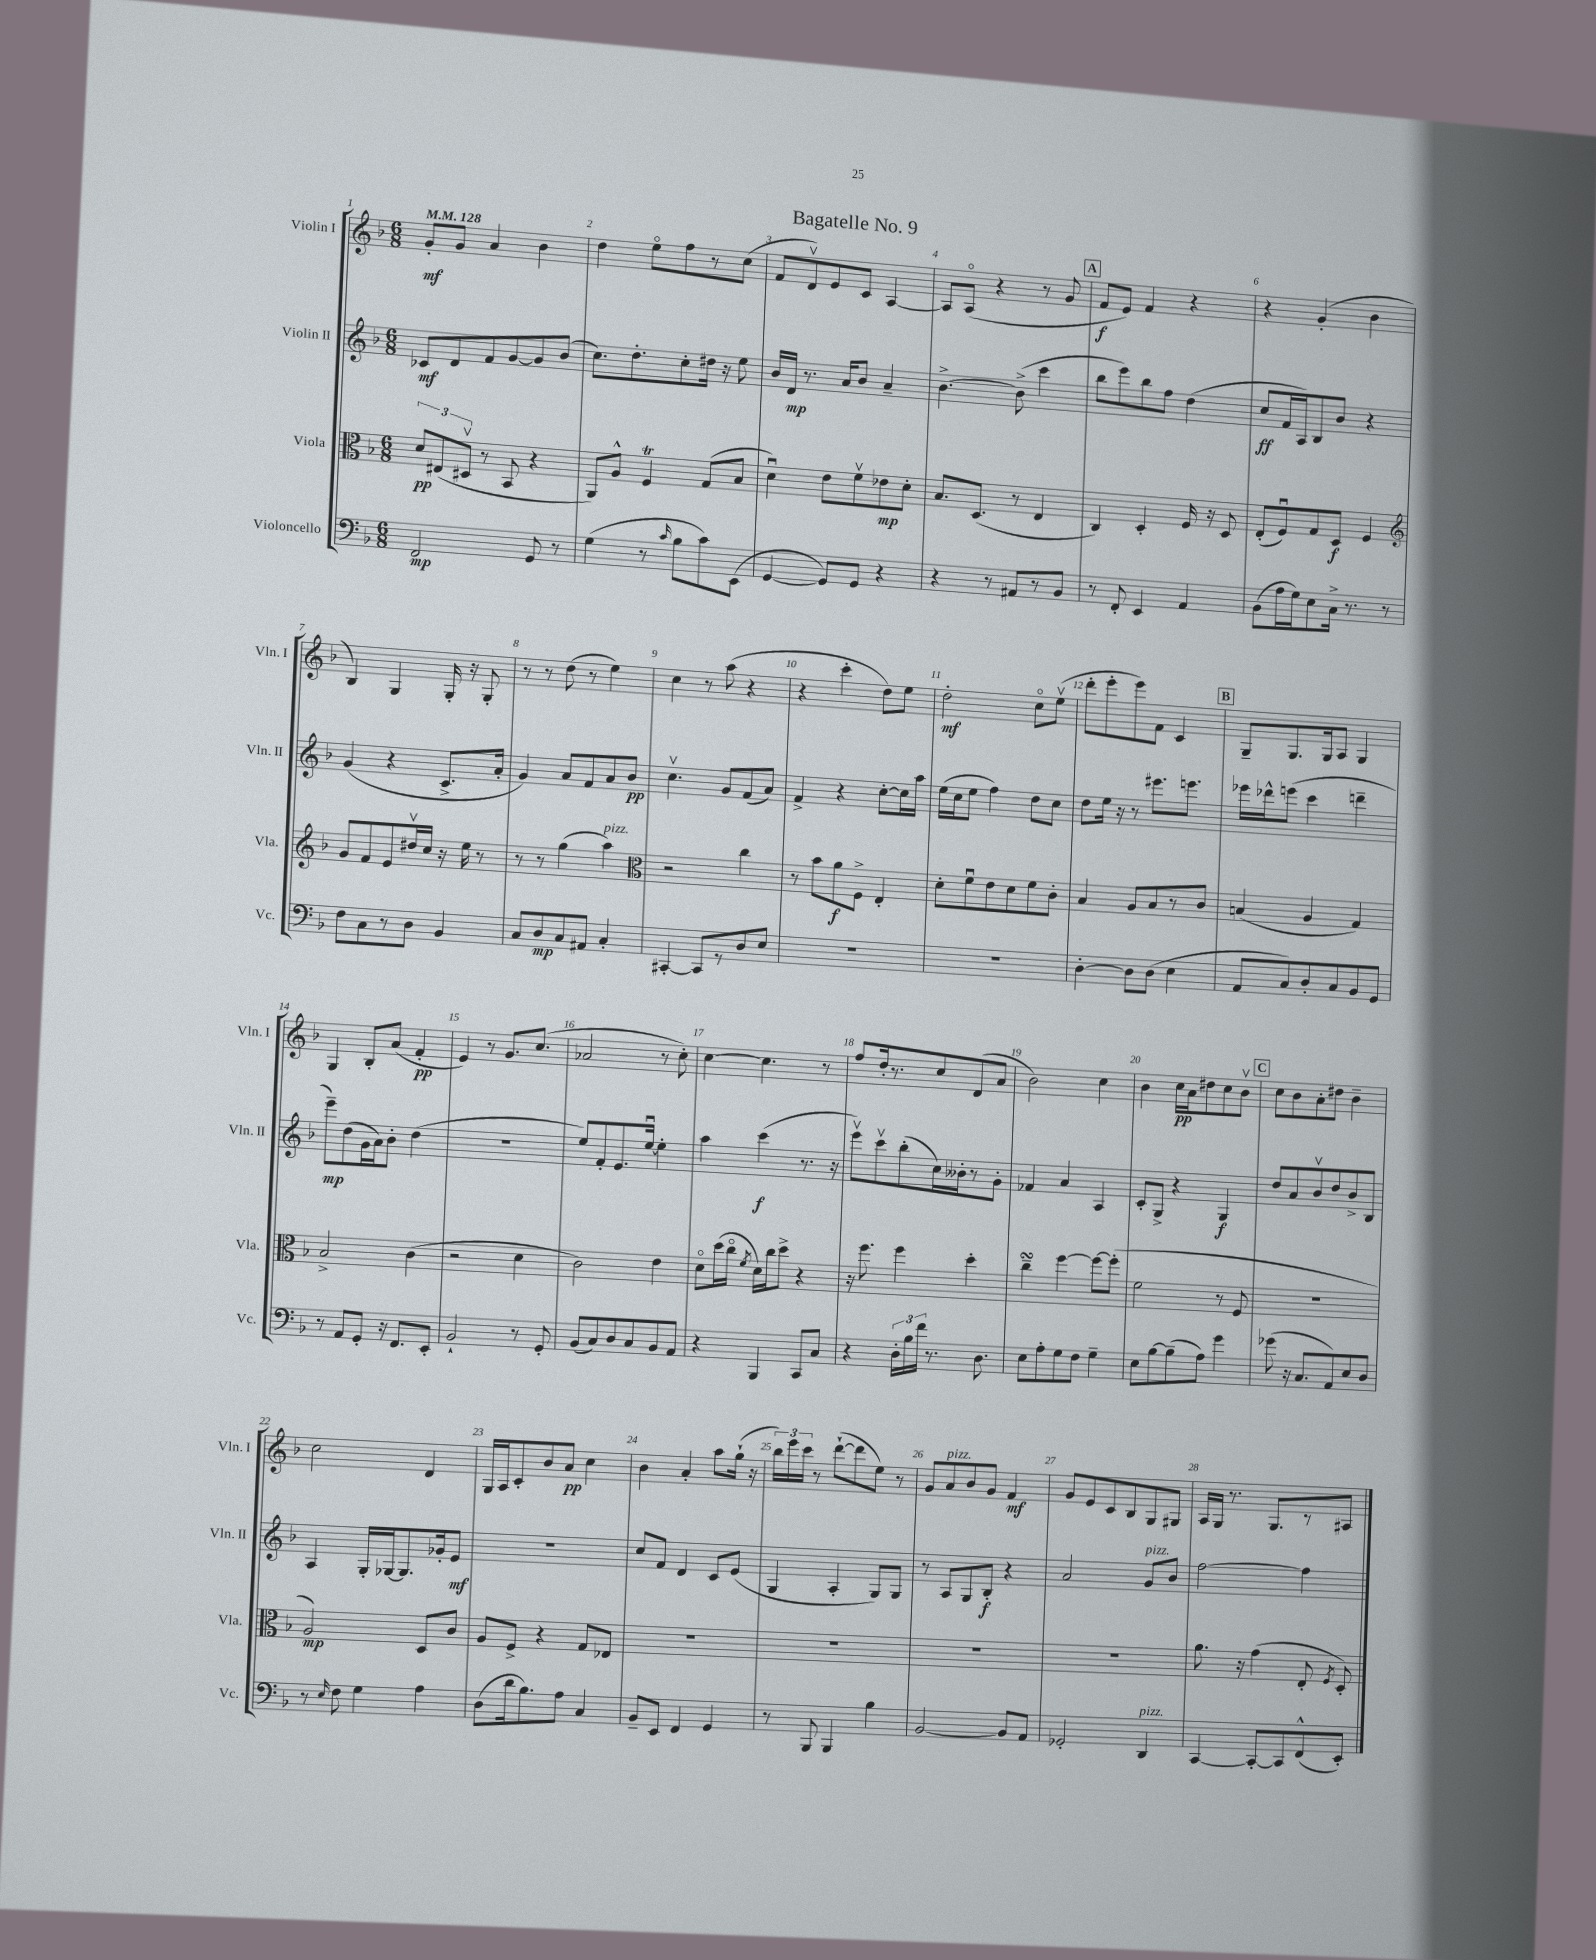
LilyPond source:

\header { title = "Bagatelle No. 9" }
<<
\new StaffGroup <<
\new Staff = "s0" \with { instrumentName = "Violin I" shortInstrumentName = "Vln. I" } {
    \clef treble \key f \major \numericTimeSignature \time 6/8 \tempo 4 = 128
    \autoBeamOff g'8[-.\mf g'8] a'4 bes'4 |
    d''4 e''8[\flageolet f''8 r8 c''8]( |
    f'8[ d'8\upbow) e'8 c'8] a4~ |
    a8[ a8]\flageolet( r4 r8 g'8 |
    \mark \markup { \box "A" } f'8[\f e'8]) f'4 r4 |
    r4 g'4-.( bes'4 |
    bes4) g4 g16-. r16 g8-. |
    r8 r8 d''8( r8 e''4) |
    c''4 r8 a''8( r4 |
    r4 c'''4-. d''8[) e''8] |
    d''2-.\mf c''8[\flageolet e''8]\upbow( |
    d'''8[-. e'''8-. e'''8) f'8] c'4 |
    \mark \markup { \box "B" } g8[-- g8. g16 a8] g4 |
    g4 bes8[-. a'8]( f'4-.\pp |
    e'4) r8 g'8.[ c''8.]( |
    aes'2 r8 c''8-.) |
    c''4~ c''4. r8 |
    f''8[ d''16-. r8. c''8 d'8( a'8] |
    bes'2) c''4 |
    bes'4 c''16[\pp a'16 dis''8 c''8 bes'8]\upbow |
    \mark \markup { \box "C" } c''8[ bes'8 a'8-. dis''8] bes'4-- |
    c''2 d'4 |
    g16[ a16 c'8-. bes'8 a'8]\pp c''4 |
    bes'4 a'4-. a''8[ g''16]-!( r16 |
    \tuplet 3/2 { bes''16[) e'''16 c'''16] } r8 d'''8[~-!( d'''8 e''8]) r8 |
    g'8[ a'8^\markup { \italic "pizz." } bes'8 g'8] f'4\mf |
    g'8[ e'8 c'8 bes8 g8 gis8] |
    a16[ g16] r8. g8.[ r8 ais8] \bar "|." |
}
\new Staff = "s1" \with { instrumentName = "Violin II" shortInstrumentName = "Vln. II" } {
    \clef treble \key f \major \numericTimeSignature \time 6/8
    \autoBeamOff ces'8[\mf d'8 f'8 g'8~ g'8 bes'8]( |
    c''8.[) d''8.-. c''8-. dis''16] r16 e''8 |
    bes'16[ d'16]\mp r8. a'16[ bes'8] a'4-- |
    bes'4.~-> bes'8->( c'''4 |
    \mark \markup { \box "A" } bes''8[ e'''8) bes''8 f''8] d''4( |
    c''8[\ff f'16 a16) bes8 bes'8] r4 |
    g'4( r4 c'8.[-> a'16]-. |
    g'4) a'8[ f'8 a'8 bes'8]\pp |
    c''4.\upbow g'8[ f'8( a'8]) |
    f'4-> r4 c''8[~-. c''16 a''16] |
    e''16[( c''16 e''8] f''4) d''8[ c''8] |
    d''8[ e''16] r16 r8 eis'''8.[ e'''8.] |
    \mark \markup { \box "B" } ees'''16[ des'''16-^ e'''8]( c'''4 d'''4-- |
    e'''8[--\mp) d''8( g'16 a'16) bes'8]-. d''4( |
    R2. |
    e''8[) f'8-. e'8. e''16]~\downbow e''4-. |
    a''4 c'''4\f( r8. r16 |
    e'''8[\upbow) c'''8\upbow bes''8-.( c''16) beses'16-. r8 g'8]-. |
    fes'4 a'4 a4 |
    c'8[-. g8]-> r4 g4\f |
    \mark \markup { \box "C" } d''8[ a'8 bes'8\upbow d''8 bes'8-> bes8] |
    a4 g16[-. ges16~ ges8. ges'16-. e'8]\mf |
    R2. |
    c''8[ f'8] d'4 c'8[ e'8]( |
    g4 a4-. g8[) g8] |
    r8 a8[ g8 bes8]-.\f r4 |
    a'2 g'8[^\markup { \italic "pizz." } bes'8] |
    f''2~ f''4 \bar "|." |
}
\new Staff = "s2" \with { instrumentName = "Viola" shortInstrumentName = "Vla." } {
    \clef alto \key f \major \numericTimeSignature \time 6/8
    \autoBeamOff \tuplet 3/2 { d'8[\pp eis8( dis8]\upbow } r8 bes,8 r4 |
    a,8[) a8]-^ f4\trill g8[( bes8] |
    d'4\downbow) e'8[ f'8\upbow ees'8\mp d'8]-. |
    bes8.[ d8.]( r8 e4 |
    \mark \markup { \box "A" } c4) d4-. f16 r16 d8 |
    e8[-.( f8\downbow) g8 d8]\f f4 |
    \clef treble g'8[ f'8 e'8 dis''16\upbow c''16] r16 e''16 r8 |
    r8 r8 g''4( a''4^\markup { \italic "pizz." }) |
    \clef alto r2 c''4 |
    r8 bes'8[ a'8\f f8]-> e4-. |
    d'8[-. f'8\downbow e'8 d'8 f'8 c'8]-. |
    bes4 a8[ bes8 r8 c'8] |
    \mark \markup { \box "B" } b4( a4 g4) |
    bes2-> c'4( |
    r2 d'4 |
    c'2) e'4 |
    d'8[\flageolet d''16( c''16]\flageolet \acciaccatura { f'8 } d'16[) c''16 d''8]-> r4 |
    r16 f''8. f''4 d''4-. |
    c''4--\turn f''4~ f''8[~ f''8]-.( |
    f'2 r8 f8 |
    \mark \markup { \box "C" } R2. |
    a2\mp) d8[ c'8] |
    a8[ f8]-> r4 g8[ ees8] |
    R2. |
    R2. |
    R2. |
    R2. |
    a'8. r16 g'4( e8-. \acciaccatura { f8 } d8-.) \bar "|." |
}
\new Staff = "s3" \with { instrumentName = "Violoncello" shortInstrumentName = "Vc." } {
    \clef bass \key f \major \numericTimeSignature \time 6/8
    \autoBeamOff f,2\mp g,8 r8 |
    g4( r8 \grace { c'16 } bes8[ c'8) e,8]( |
    g,4~ g,8[) g,8] r4 |
    r4 r8 ais,8[ r8 bes,8] |
    \mark \markup { \box "A" } r8 f,8-. e,4 a,4 |
    bes,8[( a16 g16) e8 c16]-> r8. r8 |
    f8[ c8 r8 d8] bes,4 |
    c8[ d8\mp c8 ais,8] c4-. |
    cis,4~-. cis,8[ r8 d8 e8] |
    R2. |
    R2. |
    d4~-. d8[ d8]( e4 |
    \mark \markup { \box "B" } a,8[ c8) d8-. c8 bes,8 g,8] |
    r8 a,8[ g,8]-. r16 f,8.[ e,8]-. |
    bes,2-! r8 g,8-. |
    bes,8[( c8) d8 c8 bes,8 a,8] |
    r4 bes,,4 c,8[ c8] |
    r4 \tuplet 3/2 { d16[-. bes16 f'16] } r8. d8. |
    e8[ a8-. g8 f8] g4-- |
    e8[ bes8~ bes8--( a8]) g'4 |
    \mark \markup { \box "C" } ges'8( r16 c8.[ a,8) e8 d8] |
    r8 \grace { e16 } f8 g4 a4 |
    d8[( d'16 bes8.) a8] c4 |
    bes,8[-- e,8] f,4 g,4 |
    r8 bes,,8 bes,,4 bes4 |
    bes,2~ bes,8[ a,8] |
    ges,2-. d,4^\markup { \italic "pizz." } |
    c,4~ c,8[~-. c,8 f,8-^( e,8]-.) \bar "|." |
}
>>
>>
\layout { \context { \Score \override BarNumber.break-visibility = ##(#f #t #t) barNumberVisibility = #all-bar-numbers-visible } }
